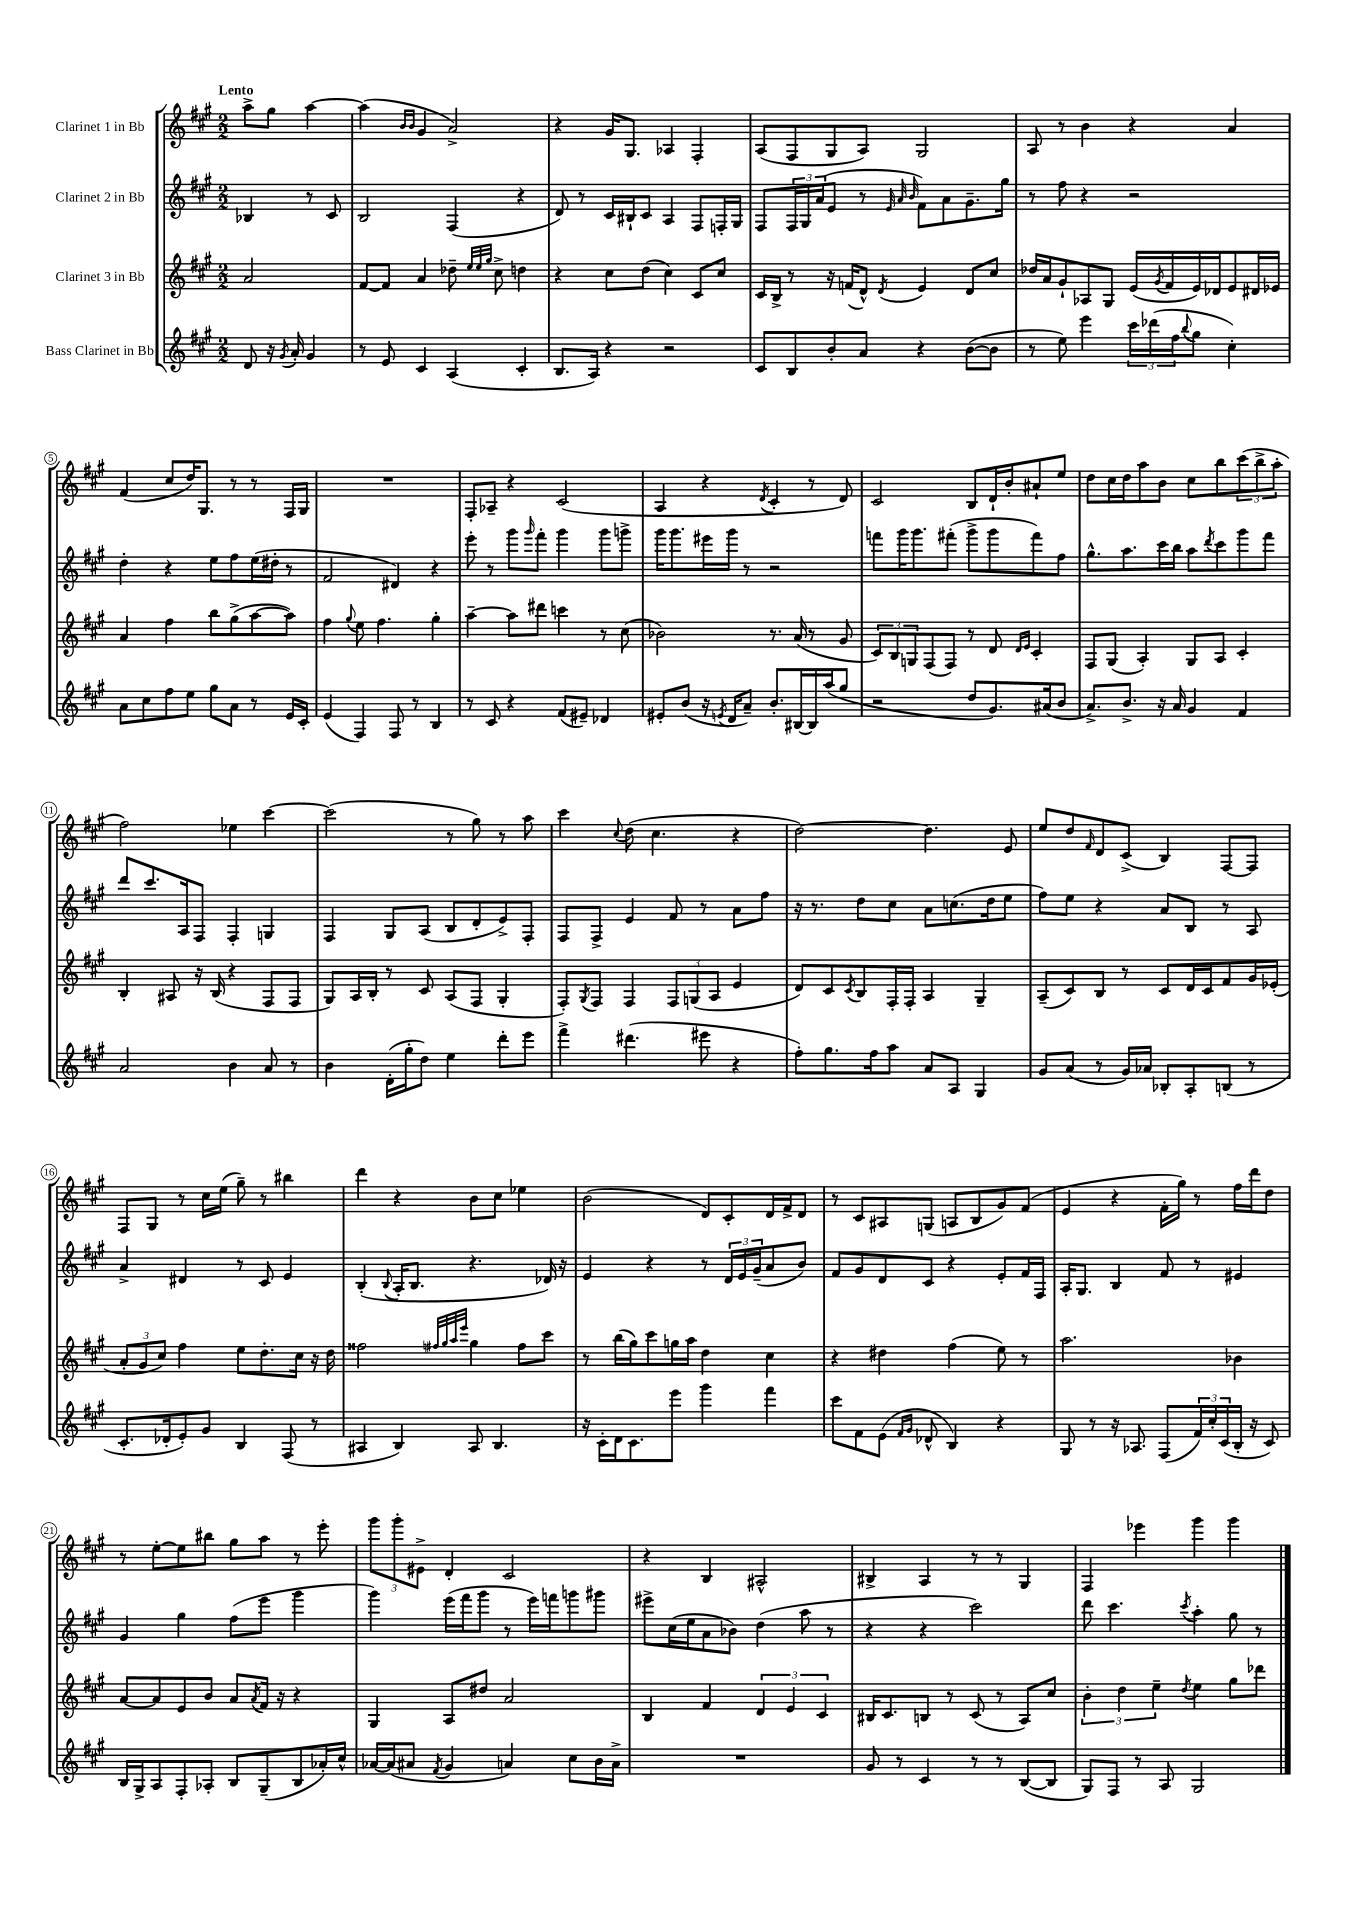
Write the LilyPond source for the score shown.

<<
\new StaffGroup <<
\new Staff = "s0" \with { instrumentName = "Clarinet 1 in Bb" } {
    \clef treble \key a \major \numericTimeSignature \time 2/2 \partial 2 \tempo "Lento"
    a''8-> gis''8 a''4~ |
    a''4( \grace { b'16 b'16 } gis'4 a'2->) |
    r4 gis'16 gis8. aes4 fis4-. |
    a8( fis8 gis8 a8) gis2 |
    a8 r8 b'4 r4 a'4 |
    fis'4( cis''8 d''16) gis8. r8 r8 fis16 gis16 |
    R1 |
    fis8-. aes8-- r4 cis'2( |
    a4 r4 \acciaccatura { d'8 } cis'4-. r8 d'8) |
    cis'2 b8 d'16-! b'16-. ais'8-! e''8 |
    d''8 cis''16 d''16 a''8 b'8 cis''8 b''8 \tuplet 3/2 { cis'''8( b''8-> a''8-. } |
    fis''2) ees''4 cis'''4~ |
    cis'''2( r8 gis''8) r8 a''8 |
    cis'''4 \appoggiatura { cis''8 } d''8( cis''4. r4 |
    d''2~) d''4. e'8 |
    e''8 d''8 \grace { fis'16 } d'8 cis'8->( b4) fis8~ fis8 |
    fis8 gis8 r8 cis''16 e''16( gis''8--) r8 bis''4 |
    d'''4 r4 b'8 cis''8 ees''4 |
    b'2( d'8) cis'8-. d'16 fis'16-> d'8 |
    r8 cis'8 ais8 g8( a8 b8 gis'8) fis'8( |
    e'4 r4 fis'16-. gis''16) r8 fis''16 d'''16 d''8 |
    r8 e''8~-. e''8 bis''8 gis''8 a''8 r8 e'''8-. |
    \tuplet 3/2 { gis'''8 gis'''8-. eis'8-> } d'4-. cis'2 |
    r4 b4 ais2-^ |
    bis4-> a4 r8 r8 gis4 |
    fis4 ees'''4 gis'''4 gis'''4 \bar "|." |
}
\new Staff = "s1" \with { instrumentName = "Clarinet 2 in Bb" } {
    \clef treble \key a \major \numericTimeSignature \time 2/2 \partial 2
    bes4 r8 cis'8 |
    b2 fis4( r4 |
    d'8) r8 cis'16 bis16-! cis'8 a4 fis8 f16-. gis16 |
    fis8 \tuplet 3/2 { fis16 gis16 a'16( } e'8 r8 \grace { e'32 a'32 b'32 } fis'8) a'8 gis'8.-- gis''16 |
    r8 fis''8 r4 r2 |
    d''4-. r4 e''8 fis''8 e''16( dis''16-. r8 |
    fis'2 dis'4) r4 |
    e'''8-. r8 gis'''8 \grace { gis'''16 } fis'''8-. gis'''4 gis'''8 g'''8-> |
    gis'''16 gis'''8. eis'''16 gis'''16 r8 r2 |
    f'''8 gis'''16 gis'''8. fis'''8-.( gis'''8-> gis'''8 fis'''8) fis''8 |
    gis''8.-^ a''8. cis'''16 b''16 a''8 \acciaccatura { d'''8 } cis'''8 gis'''8 fis'''8 |
    d'''8 cis'''8. a16 fis8 fis4-. g4 |
    fis4 gis8 a8( b8 d'8-. e'8->) fis8-. |
    fis8 fis8-> e'4 fis'8 r8 a'8 fis''8 |
    r16 r8. d''8 cis''8 a'8 c''8.( d''16 e''8 |
    fis''8) e''8 r4 a'8 b8 r8 a8 |
    a'4-> dis'4 r8 cis'8 e'4 |
    b4-.( \appoggiatura { b8 } a16-. b8. r4. des'16) r16 |
    e'4 r4 r8 \tuplet 3/2 { d'16 e'16 gis'16--( } a'8 b'8) |
    fis'8 gis'8 d'8 cis'8 r4 e'8-. fis'16 fis16 |
    a16-. gis8. b4 fis'8 r8 eis'4 |
    gis'4 gis''4 fis''8( e'''8 gis'''4 |
    gis'''4) e'''16( fis'''16 gis'''8 r8 e'''16) f'''16 g'''8 gis'''8 |
    eis'''8-> cis''16( e''16 a'8 bes'8) d''4( a''8 r8 |
    r4 r4 cis'''2) |
    d'''8 cis'''4. \acciaccatura { cis'''8 } a''4-. gis''8 r8 \bar "|." |
}
\new Staff = "s2" \with { instrumentName = "Clarinet 3 in Bb" } {
    \clef treble \key a \major \numericTimeSignature \time 2/2 \partial 2
    a'2 |
    fis'8~ fis'8 a'4 des''8-- \grace { e''32 e''32 gis''32 } cis''8-> d''4 |
    r4 cis''8 d''8( cis''4) cis'8 cis''8 |
    cis'16 b16-> r8 r16 f'16( d'8-^) \acciaccatura { d'8 } e'4 d'8 cis''8 |
    des''16 a'16 gis'8-! aes8 gis8 e'16( \acciaccatura { gis'8 } fis'16 e'16) des'16 e'8 dis'16 ees'16 |
    a'4 fis''4 b''8 gis''8->( a''8~ a''8) |
    fis''4 \appoggiatura { gis''8 } e''8 fis''4. gis''4-. |
    a''4~-- a''8 dis'''8 c'''4 r8 cis''8( |
    bes'2) r8. a'16( r8 gis'8 |
    \tuplet 3/2 { cis'8) b8 g8 } fis8( fis8) r8 d'8 \grace { d'16 e'16 } cis'4-. |
    fis8 gis8( a4-.) gis8 a8 cis'4-. |
    b4-. ais8 r16 b16( r4 fis8 fis8 |
    gis8) a16 b16-. r8 cis'8 a8( fis8 gis4-. |
    fis8-.) \acciaccatura { gis8 } fis8 fis4 \tuplet 3/2 { fis8 g8( a8 } e'4 |
    d'8) cis'8 \acciaccatura { cis'8 } b8 fis16-. fis16-. a4 gis4-- |
    a8--( cis'8) b8 r8 cis'8 d'16 cis'16 fis'8 gis'16 ees'16-.( |
    \tuplet 3/2 { a'8-. gis'8 cis''8) } fis''4 e''8 d''8.-. cis''16 r16 d''16 |
    fisis''2 \grace { fis''32 gis''32 a''32 e'''32 } gis''4 fis''8 cis'''8 |
    r8 b''16( gis''16) cis'''8 g''16 a''16 d''4 cis''4 |
    r4 dis''4 fis''4( e''8) r8 |
    a''2. bes'4 |
    a'8~ a'8 e'8 b'8 a'8 \acciaccatura { a'8 } fis'16 r16 r4 |
    gis4 a8 dis''8 a'2 |
    b4 fis'4 \tuplet 3/2 { d'4 e'4 cis'4 } |
    bis16 cis'8. b8 r8 cis'8( r8 a8) cis''8 |
    \tuplet 3/2 { b'4-. d''4 e''4-- } \acciaccatura { d''8 } e''4 gis''8 des'''8 \bar "|." |
}
\new Staff = "s3" \with { instrumentName = "Bass Clarinet in Bb" } {
    \clef treble \key a \major \numericTimeSignature \time 2/2 \partial 2
    d'8 r16 \acciaccatura { gis'8 } a'16-. gis'4 |
    r8 e'8 cis'4 a4( cis'4-. |
    b8. a16) r4 r2 |
    cis'8 b8 b'8-. a'8 r4 b'8~( b'8 |
    r8 e''8) e'''4 \tuplet 3/2 { cis'''16 des'''16( fis''16 } \appoggiatura { b''8 } gis''8 cis''4-.) |
    a'8 cis''8 fis''8 e''8 gis''8 a'8 r8 e'16 cis'16-. |
    e'4( fis4) fis8 r8 b4 |
    r8 cis'8 r4 fis'8( eis'8--) des'4 |
    eis'8-. b'8( r16 \acciaccatura { e'8 } d'16 a'8--) b'8.-. bis16~ bis16 a''16( gis''8 |
    r2 d''8 gis'8.) ais'16( b'8 |
    a'8.->) b'8.-> r16 a'16 gis'4 fis'4 |
    a'2 b'4 a'8 r8 |
    b'4 d'16-.( gis''16-. d''8) e''4 d'''8-. e'''8 |
    fis'''4-> dis'''4.( eis'''8 r4 |
    fis''8-.) gis''8. fis''16 a''8 a'8 a8 gis4 |
    gis'8 a'8( r8 gis'16) aes'16 bes8-. a8-. b8( r8 |
    cis'8.-. des'16-. e'8-.) gis'8 b4 fis8( r8 |
    ais4 b4) ais8 b4. |
    r16 cis'16-. d'16 cis'8. e'''8 gis'''4 fis'''4 |
    cis'''8 fis'8 e'8( \grace { fis'16 gis'16 } des'8-^ b4) r4 |
    gis8 r8 r16 aes8. fis8( \tuplet 3/2 { fis'16) cis''16-. cis'16( } b16-. r16 cis'8) |
    b16 gis16-> a8 fis8-. aes8-. b8 gis8--( b8 aes'16-.) cis''16-^ |
    aes'16~ aes'16( ais'8 \acciaccatura { fis'8 } gis'4 a'4) cis''8 b'16 a'16-> |
    R1 |
    gis'8 r8 cis'4 r8 r8 b8~( b8 |
    gis8) fis8 r8 a8 gis2 \bar "|." |
}
>>
>>
\layout { \context { \Score \override BarNumber.stencil = #(make-stencil-circler 0.1 0.3 ly:text-interface::print) } }
